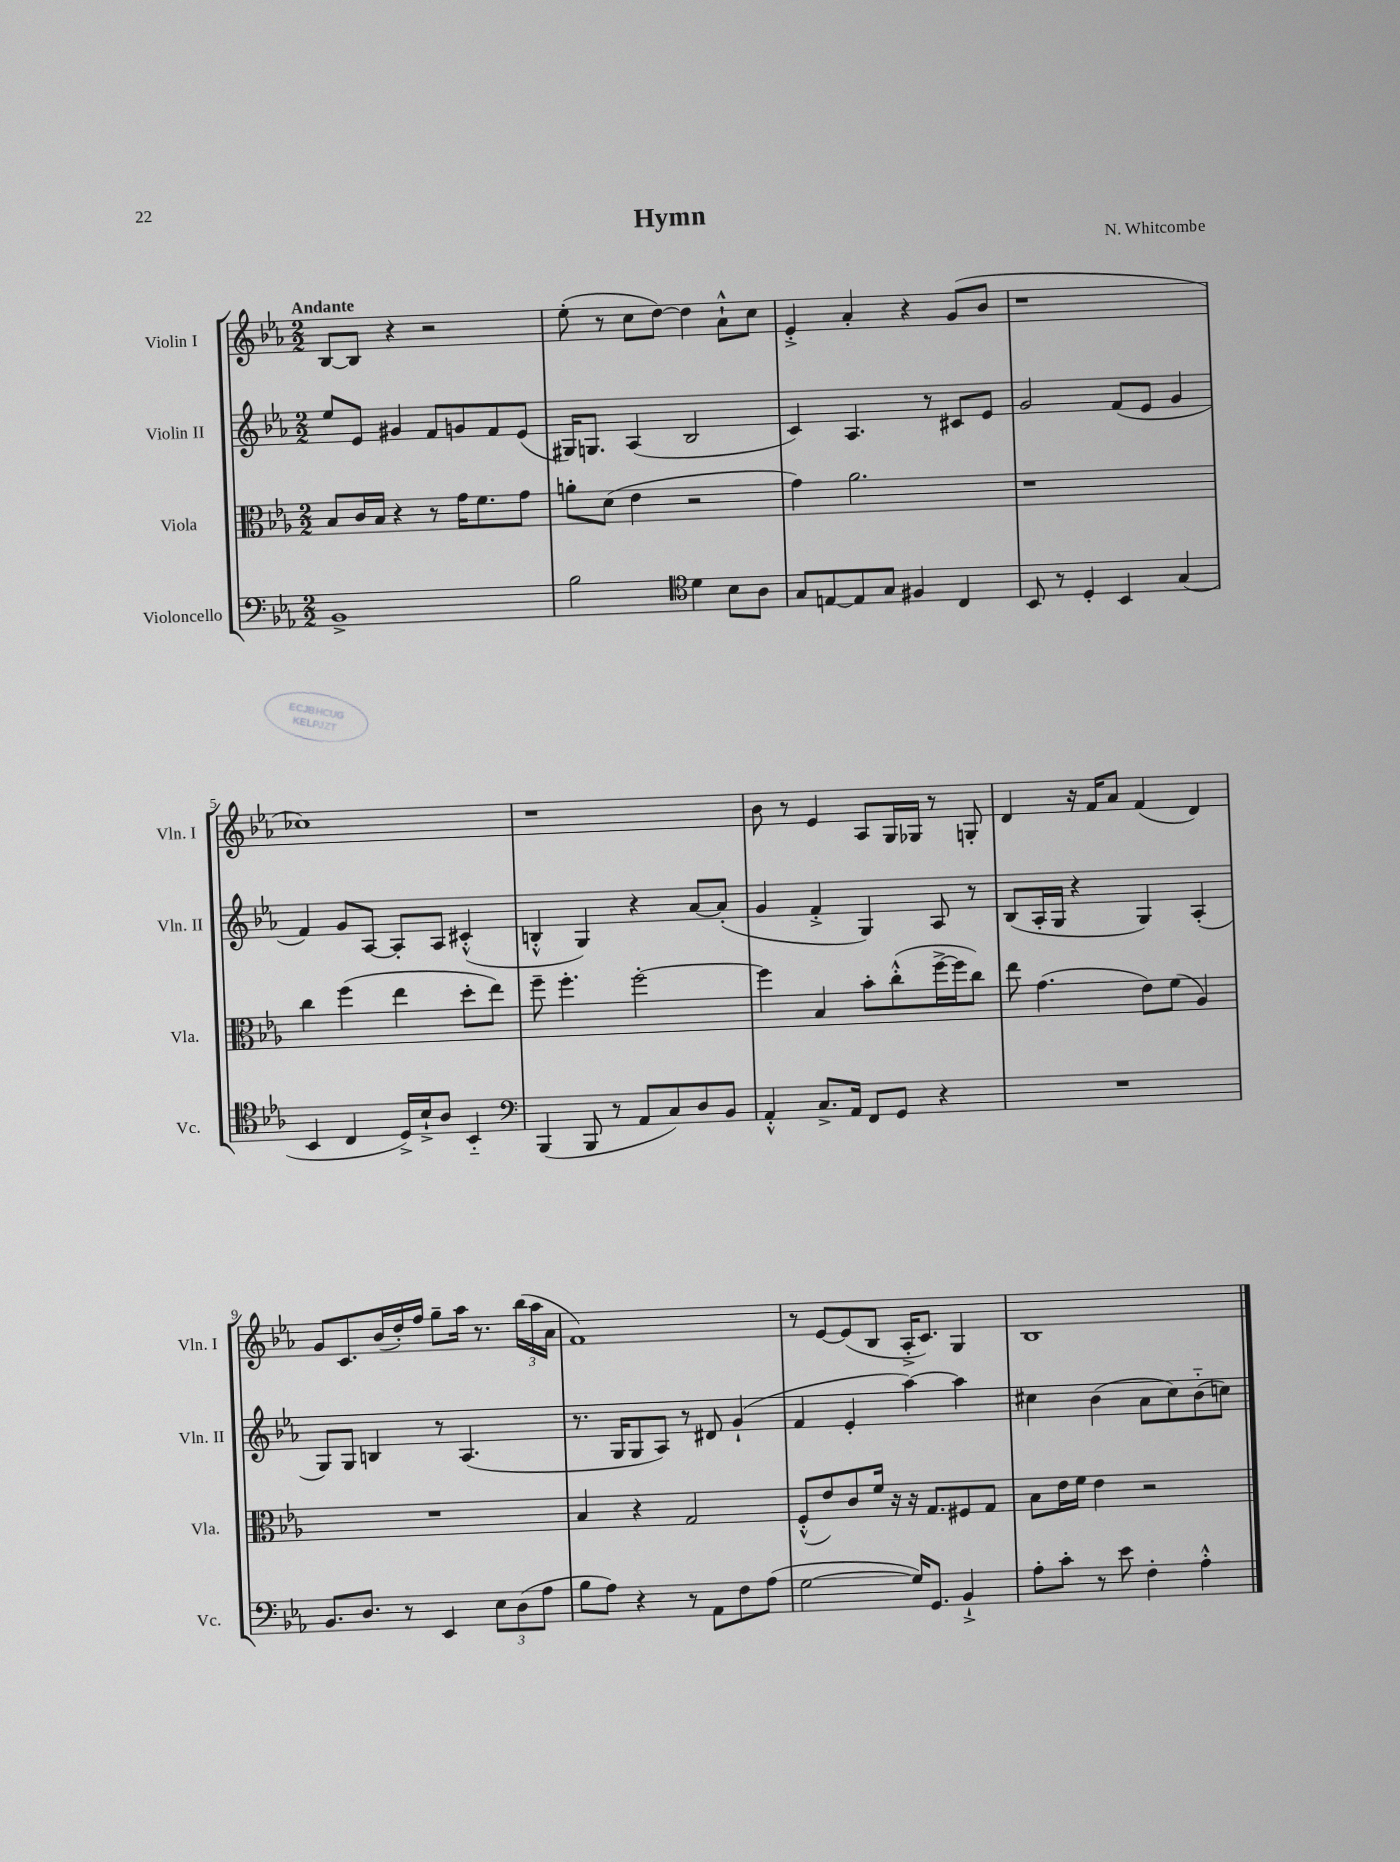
\header { title = "Hymn" composer = "N. Whitcombe" }
<<
\new StaffGroup <<
\new Staff = "s0" \with { instrumentName = "Violin I" shortInstrumentName = "Vln. I" } {
    \clef treble \key ees \major \numericTimeSignature \time 2/2 \tempo "Andante"
    bes8~ bes8 r4 r2 |
    ees''8-.( r8 c''8 d''8~) d''4 aes'8-!-^ c''8 |
    ees'4-.-> aes'4-. r4 g'8( bes'8 |
    r1 |
    ces''1) |
    r1 |
    bes'8 r8 ees'4 aes8 g16 ges16 r8 g8-. |
    d'4 r16 f'16 aes'8 f'4( d'4) |
    g'8 c'8. bes'16( d''16-.) f''16 g''8-- aes''16 r8. \tuplet 3/2 { bes''16( aes''16 aes'16 } |
    f'1) |
    r8 ees'8~ ees'8( bes8 aes16-.-> c'8.) g4 |
    bes1 \bar "|." |
}
\new Staff = "s1" \with { instrumentName = "Violin II" shortInstrumentName = "Vln. II" } {
    \clef treble \key ees \major \numericTimeSignature \time 2/2
    ees''8 ees'8 gis'4 f'8 g'8 f'8 ees'8( |
    gis16) g8. aes4( bes2 |
    c'4) aes4. r8 cis'8 ees'8 |
    g'2 f'8( ees'8 g'4 |
    f'4) g'8 aes8~ aes8-. aes8 cis'4-.-^( |
    b4-.-^ g4) r4 aes'8~ aes'8-.( |
    g'4 f'4-.-> g4) aes8 r8 |
    bes8( aes16-. g16 r4 g4) aes4-.( |
    g8) g8 b4 r8 aes4.( |
    r8. g16 g8 aes8) r8 dis'8 g'4-!( |
    f'4 ees'4-. aes''4~) aes''4 |
    cis''4 bes'4( aes'8 cis''8) bes'8-_( c''8) \bar "|." |
}
\new Staff = "s2" \with { instrumentName = "Viola" shortInstrumentName = "Vla." } {
    \clef alto \key ees \major \numericTimeSignature \time 2/2
    bes8 c'16 bes16 r4 r8 g'16 f'8. g'8 |
    a'8-. d'8( ees'4 r2 |
    g'4) aes'2. |
    r1 |
    c''4 f''4( ees''4 d''8-. ees''8) |
    f''8-- f''4.-. f''2~-. |
    f''4 bes4 bes'8-. c''8-.-^( f''16~-> f''16 c''8) |
    ees''8 g'4.( ees'8) f'8( aes4) |
    R1 |
    bes4 r4 g2 |
    f8-.-^( ees'8) c'8 f'16 r16 r16 g8. fis8 g8 |
    bes8 ees'16 f'16 ees'4 r2 \bar "|." |
}
\new Staff = "s3" \with { instrumentName = "Violoncello" shortInstrumentName = "Vc." } {
    \clef bass \key ees \major \numericTimeSignature \time 2/2
    bes,1-> |
    bes2 \clef tenor d'4 bes8 aes8 |
    g8 e8~ e8 g8 fis4 c4 |
    bes,8 r8 d4-. bes,4 g4( |
    bes,4 c4 d16->) bes16-!-> aes8 bes,4-_ |
    \clef bass bes,,4( bes,,8 r8 aes,8 c8) d8 bes,8 |
    aes,4-.-^ c8.-> aes,16 f,8 g,8 r4 |
    R1 |
    bes,8. d8. r8 ees,4 \tuplet 3/2 { ees8 d8( aes8 } |
    bes8 aes8) r4 r8 aes,8 f8 aes8( |
    g2~ g16) g,8. bes,4-!-> |
    aes8-. c'8-. r8 ees'8 f4-. aes4-.-^ \bar "|." |
}
>>
>>
